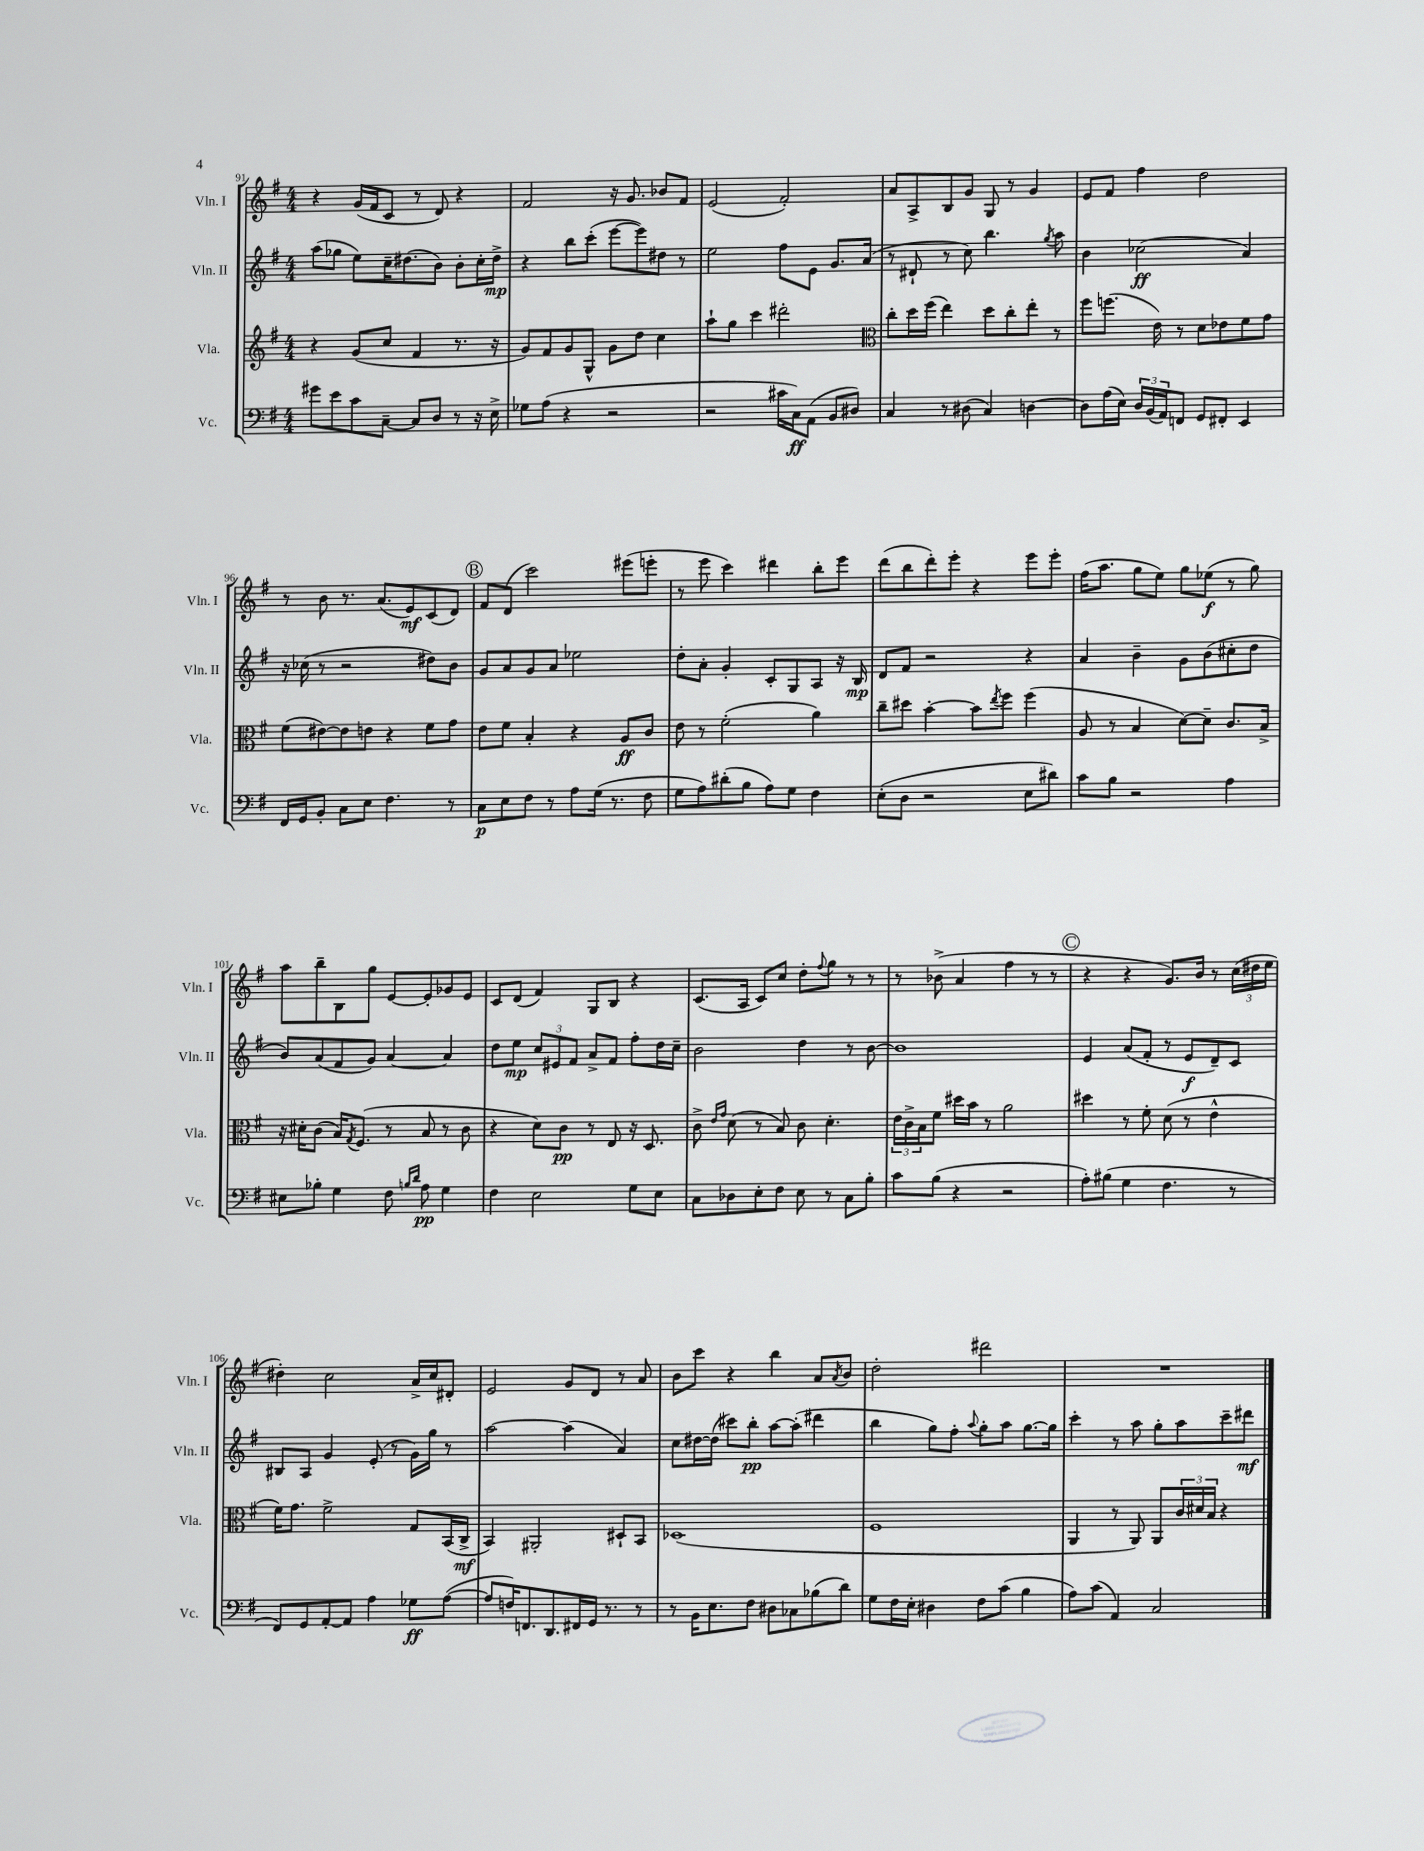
<<
\new StaffGroup <<
\new Staff = "s0" \with { instrumentName = "Vln. I" shortInstrumentName = "Vln. I" } {
    \clef treble \key g \major \numericTimeSignature \time 4/4
    r4 g'16( fis'16 c'8 r8 d'8) r4 |
    fis'2 r16 g'8. bes'8 fis'8 |
    e'2( fis'2-.) |
    a'8 a8-> b8 g'8 g8 r8 g'4 |
    e'8 fis'8 fis''4 d''2 |
    r8 b'8 r8. a'8.( e'8\mf) c'8( d'8) |
    \mark \markup { \circle "B" } fis'8 d'8( c'''2) eis'''8( e'''8-. |
    r8 e'''8 c'''4) dis'''4 b''8-. e'''8 |
    d'''8( b''8 d'''8-.) e'''8-. r4 e'''8 e'''8-. |
    fis''16( a''8. g''8 e''8) g''8 ees''8\f( r8 g''8) |
    a''8 b''8-- b8 g''8 e'8~ e'8-. ges'8 e'8 |
    c'8 d'8( fis'4) g8 b8 r4 |
    c'8.( a16 c'8) c''8 d''8-. \appoggiatura { fis''8 } g''8 r8 r8 |
    r8 bes'8->( a'4 fis''4 r8 r8 |
    \mark \markup { \circle "C" } r4 r4 g'8.) b'16 r8 \tuplet 3/2 { c''16( dis''16 e''16 } |
    dis''4-.) c''2 a'16-> c''16 dis'8-. |
    e'2 g'8 d'8 r8 a'8 |
    b'8 c'''8 r4 b''4 a'8 \acciaccatura { a'8 } b'8 |
    d''2-. dis'''2 |
    R1 \bar "|." |
}
\new Staff = "s1" \with { instrumentName = "Vln. II" shortInstrumentName = "Vln. II" } {
    \clef treble \key g \major \numericTimeSignature \time 4/4
    a''8( ges''8 e''8) c''16-- dis''8.( b'8) b'8-. c''16-. dis''16->\mp |
    r4 b''8 c'''8-.( e'''8~ e'''8) dis''8 r8 |
    e''2 fis''8 e'8 g'8. a'16( |
    r8 dis'8-! r8 c''8) b''4. \acciaccatura { g''8 } a''8 |
    b'4 ces''2\ff( a'4) |
    r16 ces''16( r8 r2 dis''8) b'8 |
    \mark \markup { \circle "B" } g'8 a'8 g'8 a'8 ees''2 |
    d''8-. a'8-. g'4-. c'8-. g8 a8 r16 b16\mp |
    d'8 fis'8 r2 r4 |
    a'4 b'4-- g'8 b'8( cis''8-. d''8 |
    b'8) a'8( fis'8 g'8) a'4~ a'4 |
    d''8 e''8\mp \tuplet 3/2 { c''8 eis'8 fis'8 } a'8-> fis'8 fis''8-. d''16 c''16-- |
    b'2 d''4 r8 b'8~ |
    b'1 |
    \mark \markup { \circle "C" } e'4 a'8( fis'8-. r8 e'8\f d'8--) c'8 |
    bis8 a8 g'4 e'8-.( r8 g'16) g''16 r8 |
    a''2~ a''4( a'4) |
    c''8 dis''16~ dis''16( cis'''8) b''8-.\pp a''8~ a''8-.( dis'''4 |
    b''4 g''8) fis''8-. \appoggiatura { a''8 } g''8-. a''8 g''8.~ g''16 |
    c'''4-. r8 a''8 g''8-. a''8 c'''8-- dis'''8\mf \bar "|." |
}
\new Staff = "s2" \with { instrumentName = "Vla." shortInstrumentName = "Vla." } {
    \clef treble \key g \major \numericTimeSignature \time 4/4
    r4 g'8( c''8 fis'4 r8. r16 |
    g'8) fis'8 g'8 g8-^ g'8 d''8 c''4 |
    a''8-! g''8 c'''4 dis'''2-. |
    \clef alto c''8-. d''16 fis''16( e''4) d''8 c''8-. e''8-. r8 |
    fis''8 f''8.( e'16) r8 d'8 ees'8 fis'8 g'8 |
    fis'8( eis'8~) eis'8 e'8 r4 fis'8 g'8 |
    \mark \markup { \circle "B" } e'8 fis'8 b4-. r4 a8\ff c'8 |
    e'8 r8 fis'2-.( a'4) |
    c''8-- dis''8 b'4~-. b'8 \acciaccatura { e''8 } fis''8 fis''4( |
    a8 r8 b4 d'8~) d'8-- c'8. b16-> |
    r16 dis'16-. c'8( b16) \acciaccatura { g8 } fis8.( r8 b8 r8 c'8 |
    r4 d'8) c'8\pp r8 e8 r16 d8. |
    c'8-> \grace { e'16 g'16 } d'8( r8 b8) c'8 d'4.-. |
    \tuplet 3/2 { e'16 c'16-> b16 } fis'8 dis''16 b'16 r8 a'2 |
    \mark \markup { \circle "C" } dis''4 r8 fis'8-. d'8( r8 e'4-^ |
    fis'16) g'8. fis'2-> g8 b,16( c16->\mf |
    b,4) ais,2-. dis8-! b,8 |
    des1( |
    fis1 |
    a,4 r8 a,8) a,8 \tuplet 3/2 { c'16 dis'16 b16 } r4 \bar "|." |
}
\new Staff = "s3" \with { instrumentName = "Vc." shortInstrumentName = "Vc." } {
    \clef bass \key g \major \numericTimeSignature \time 4/4
    gis'8 e'8 c'8 c8~-- c8 d8 r8 r16 e16-> |
    ges8 a8( r4 r2 |
    r2 cis'16 c16\ff) a,8( b,8 dis8) |
    c4 r8 dis8( c4) d4~ |
    d8 a16( e16) \tuplet 3/2 { d16 b,16( a,16) } f,8 g,8 fis,8-. e,4 |
    fis,16 g,16 b,8-. c8 e8 fis4. r8 |
    \mark \markup { \circle "B" } c8\p e8 fis8 r8 a8 g16( r8. fis8 |
    g8 a8) dis'8-.( b8 a8) g8 fis4 |
    e8-.( d8 r2 e8 dis'8) |
    c'8 b8 r2 a4 |
    eis8 bes8-. g4 fis8 \grace { b16 d'16 } a8\pp g4 |
    fis4 e2 g8 e8 |
    c8 des8 e8-. fis8 e8 r8 c8 b8-. |
    c'8 b8( r4 r2 |
    \mark \markup { \circle "C" } a8-.) bis8( g4 fis4. r8 |
    fis,8) g,8 a,8~-. a,8 a4 ges8\ff a8~( |
    a8 f16) f,8. d,8. fis,16 g,16 r8. r8 |
    r8 b,16 e8. fis8 dis8 ces8 bes8( d'8) |
    g8 fis16 e16-. dis4 fis8 c'8( b4 |
    a8) c'8( a,4) c2 \bar "|." |
}
>>
>>
\layout { \context { \Score currentBarNumber = #91 } }
